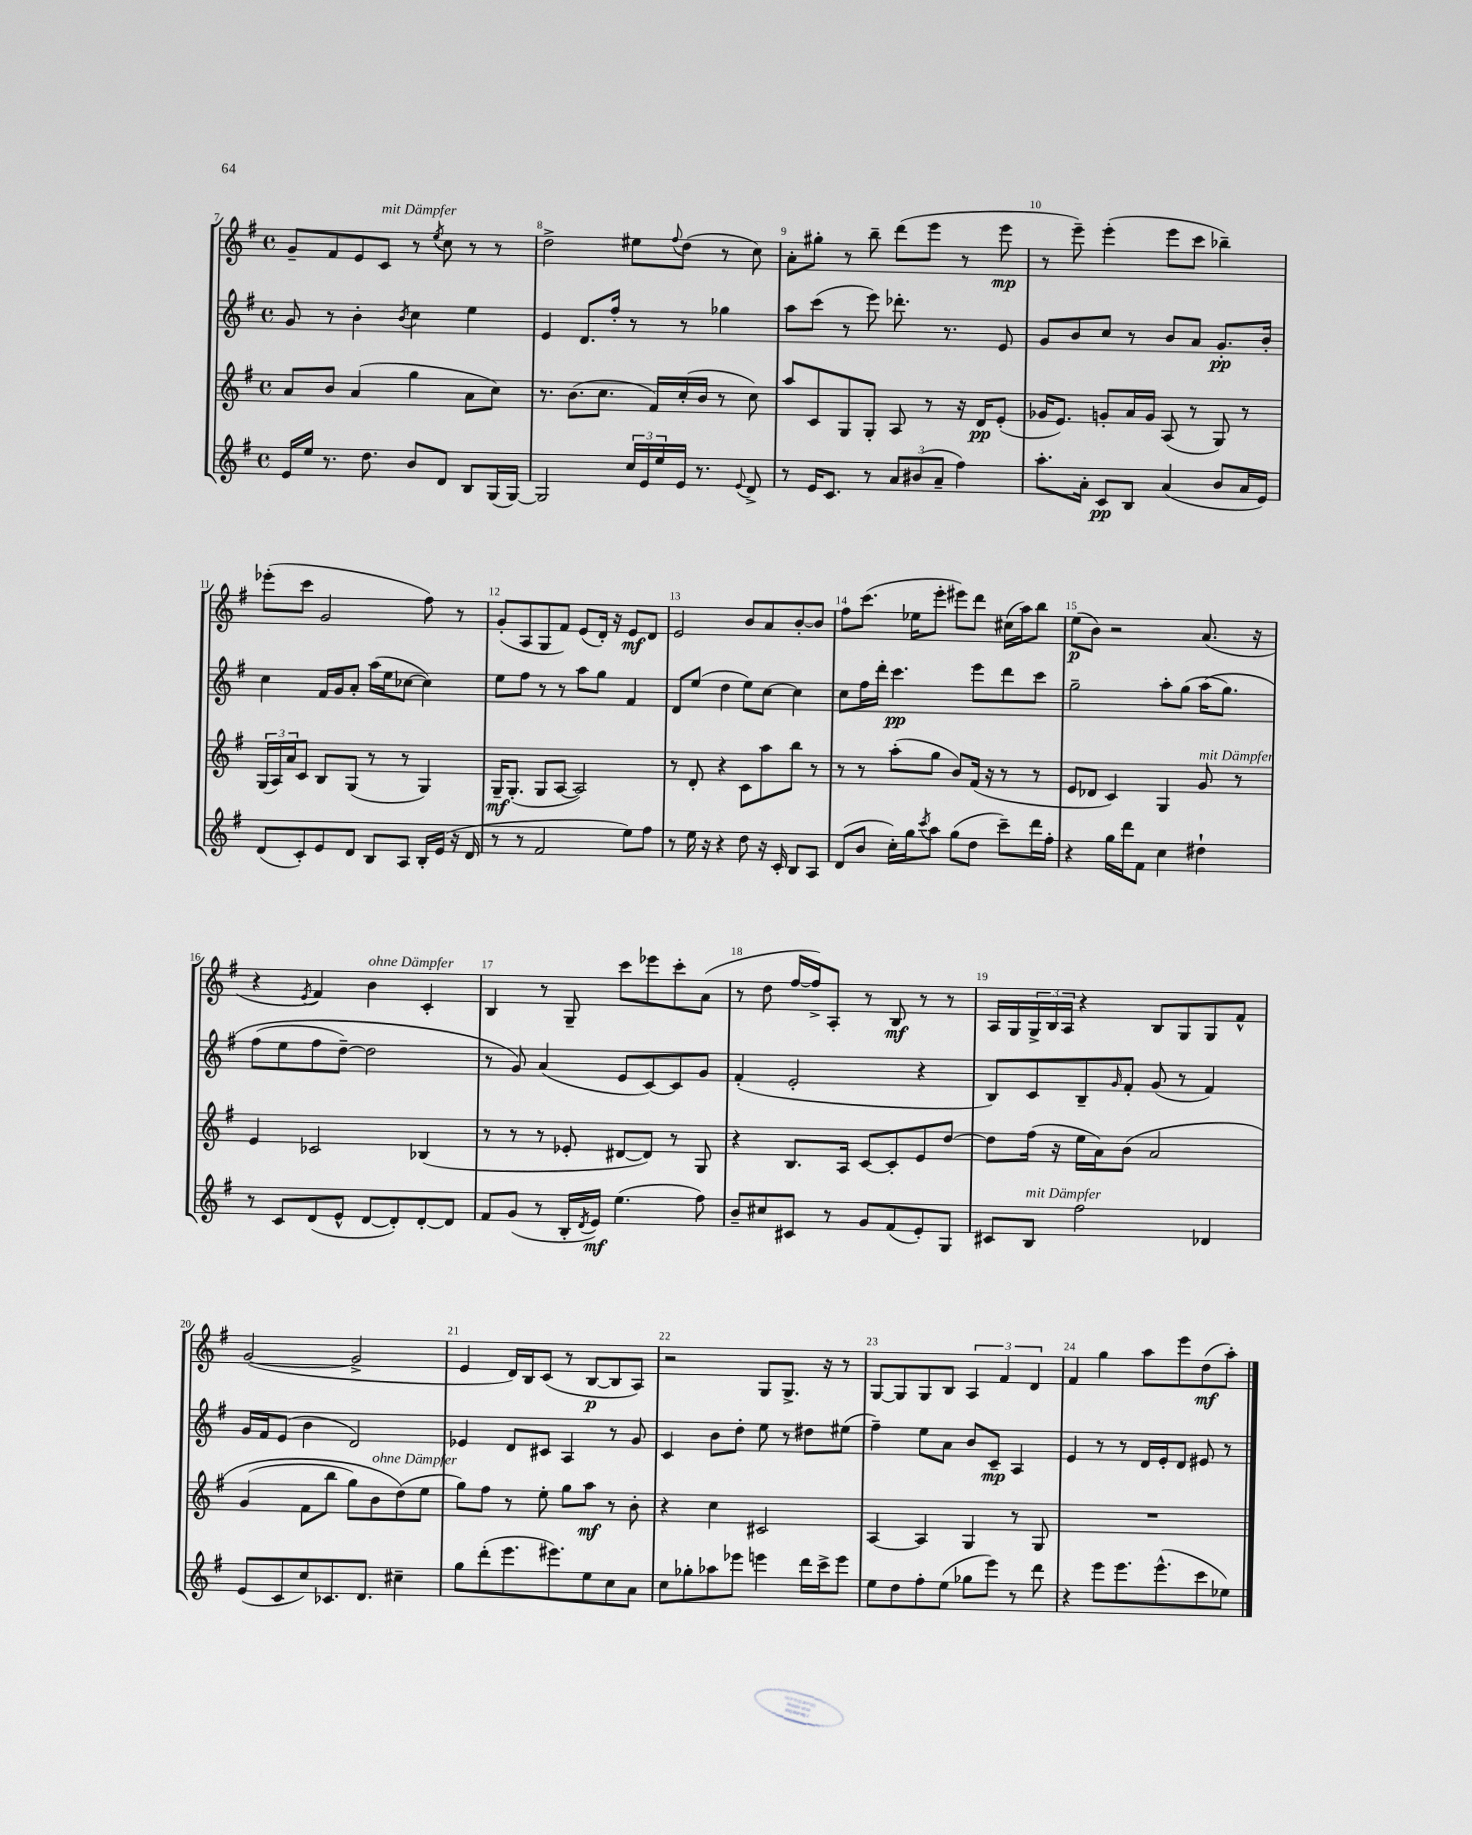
<<
\new StaffGroup <<
\new Staff = "s0" {
    \clef treble \key g \major \defaultTimeSignature \time 4/4
    g'8-- fis'8 e'8 c'8^\markup { \italic "mit Dämpfer" } r8 \acciaccatura { e''8 } c''8 r8 r8 |
    d''2-> eis''8 \appoggiatura { fis''8 } d''8( r8 c''8) |
    a'8-. gis''8-. r8 b''8-- d'''8( e'''8 r8 e'''8\mp |
    r8 e'''8--) e'''4-.( e'''8 c'''8 bes''4--) |
    ees'''8-.( c'''8 g'2 fis''8) r8 |
    g'8-.( a8 g8 fis'8) e'8( d'16-.) r16 e'8\mf d'8 |
    e'2 b'8 a'8 b'8~-. b'8 |
    fis''8 c'''8.( ees''16 e'''8-. eis'''8) d'''8 cis''16( a''16) b''8 |
    e''8\p( b'8) r2 a'8.( r16 |
    r4 \acciaccatura { e'8 } fis'4) b'4^\markup { \italic "ohne Dämpfer" } c'4-. |
    b4 r8 g8-- c'''8 ees'''8 c'''8-. a'8( |
    r8 d''8 fis''16~ fis''16->) a8-. r8 b8\mf r8 r8 |
    a16 g16 \tuplet 3/2 { g16-> b16 a16 } r4 b8 g8 g8 fis'8-^ |
    g'2~( g'2-> |
    e'4 d'16) b16 c'8( r8 b8~\p b8 a8) |
    r2 g8 g8.-> r16 r8 |
    g8~ g8 g8 b8 \tuplet 3/2 { a4 fis'4 d'4 } |
    fis'4 g''4 a''8 e'''8 d''8\mf( a''8-.) \bar "|." |
}
\new Staff = "s1" {
    \clef treble \key g \major \defaultTimeSignature \time 4/4
    g'8 r8 b'4-. \acciaccatura { b'8 } c''4 e''4 |
    e'4 d'8. fis''16-. r8 r8 ges''4 |
    a''8 c'''8( r8 e'''8) des'''8.-. r8. e'8 |
    g'8 b'8 c''8 r8 b'8 a'8 g'8.-.\pp b'16-. |
    c''4 fis'16 g'16 a'8-. a''16( e''16 ces''8~ ces''4) |
    e''8 fis''8 r8 r8 a''8 g''8 fis'4 |
    d'8 e''8( d''4 e''8) c''8~ c''4 |
    c''8 fis''16 d'''16-. c'''4.\pp e'''8 d'''8 c'''8 |
    g''2-- a''8-. g''8( a''16\( g''8.) |
    fis''8( e''8 fis''8 d''8~--) d''2 |
    r8 g'8\) a'4( e'8 c'8~) c'8 g'8 |
    fis'4-.( e'2-. r4 |
    b8) c'8 b8-- \grace { g'16 } fis'8-. g'8( r8 fis'4) |
    g'16 fis'16 e'8( b'4 d'2) |
    ees'4 d'8 cis'8 a4 r8 g'8 |
    c'4 b'8 d''8-. e''8 r8 dis''8 eis''8( |
    fis''4--) e''8 a'8 b'8 c'8--\mp a4 |
    e'4 r8 r8 d'16 e'16-. d'8 eis'8 r8 \bar "|." |
}
\new Staff = "s2" {
    \clef treble \key g \major \defaultTimeSignature \time 4/4
    a'8 b'8 a'4( g''4 a'8 c''8) |
    r8. b'8.( c''8. fis'16) c''16-.( b'16 r8 c''8) |
    a''8 c'8 g8 g8-. a8 r8 r16 d'16\pp e'8-.( |
    ges'16 e'8.) g'8-. a'16 g'16 a8( r8 g8) r8 |
    \tuplet 3/2 { g16( a16) a'16 } c'8 b8 g8( r8 r8 g4) |
    g16--\mf g8.-.( g8 a8~ a2) |
    r8 d'8-. r4 c'8 a''8 b''8 r8 |
    r8 r8 a''8-.( g''8 b'8) fis'16( r16 r8 r8 |
    e'8 des'8 c'4) g4 g'8^\markup { \italic "mit Dämpfer" } r8 |
    e'4 ces'2 bes4( |
    r8 r8 r8 ees'8-. dis'8~ dis'8) r8 g8 |
    r4 b8. a16 c'8~ c'8-. e'8 d''8~ |
    d''8 fis''16( r16 e''16 a'16) b'8\( a'2 |
    g'4( fis'8 b''8 g''8) b'8^\markup { \italic "ohne Dämpfer" } d''8(\) e''8 |
    g''8) fis''8 r8 e''8-. g''8 a''8\mf r8 b'8-. |
    r4 c''4 cis'2 |
    a4~ a4 g4 r8 g8 |
    R1 \bar "|." |
}
\new Staff = "s3" {
    \clef treble \key g \major \defaultTimeSignature \time 4/4
    e'16 e''16 r8. d''8. b'8 d'8 b8 g16( g16~) |
    g2 \tuplet 3/2 { c''16 e'16 e''16 } e'16 r8. \appoggiatura { e'8 } d'8-> |
    r8 e'16 c'8. r8 \tuplet 3/2 { a'8 bis'8( a'8-- } fis''4) |
    a''8.-. a'16-. c'8\pp b8 a'4( b'8 a'16 e'16) |
    d'8( c'8-.) e'8 d'8 b8 a8 b16-. e'16( r16 d'16 |
    r8 r8 fis'2 e''8) fis''8 |
    r8 e''16 r16 r4 d''8 r16 c'16-. b8 a8 |
    d'8( b'8 c''16-.) g''16 \acciaccatura { c'''8 } a''8 g''8( d''8 c'''8--) d'''16 fis''16-. |
    r4 g''16 d'''16 fis'8 c''4 dis''4-! |
    r8 c'8 d'8( e'8-^ d'8~ d'8-.) d'8~-. d'8 |
    fis'8 g'8( r8 b16-. \acciaccatura { d'8 } e'16\mf) e''4.( fis''8) |
    b'8-- cis''8 cis'8 r8 g'8 fis'8( e'8-.) g8 |
    cis'8 b8^\markup { \italic "mit Dämpfer" } fis''2 des'4 |
    e'8( c'8 c''8) ces'8. d'8. cis''4-- |
    g''8 d'''8-.( e'''8. eis'''8.) e''8 c''8 a'8 |
    c''8 ges''8-. aes''8 ees'''8 e'''4 d'''16 c'''16-> e'''8 |
    e''8 d''8 fis''8-. e''8( ges''8 e'''8) r8 d'''8 |
    r4 e'''8 e'''8. e'''8.-^( c'''8 ees''8) \bar "|." |
}
>>
>>
\layout { \context { \Score currentBarNumber = #7 \override BarNumber.break-visibility = ##(#f #t #t) barNumberVisibility = #all-bar-numbers-visible } }
